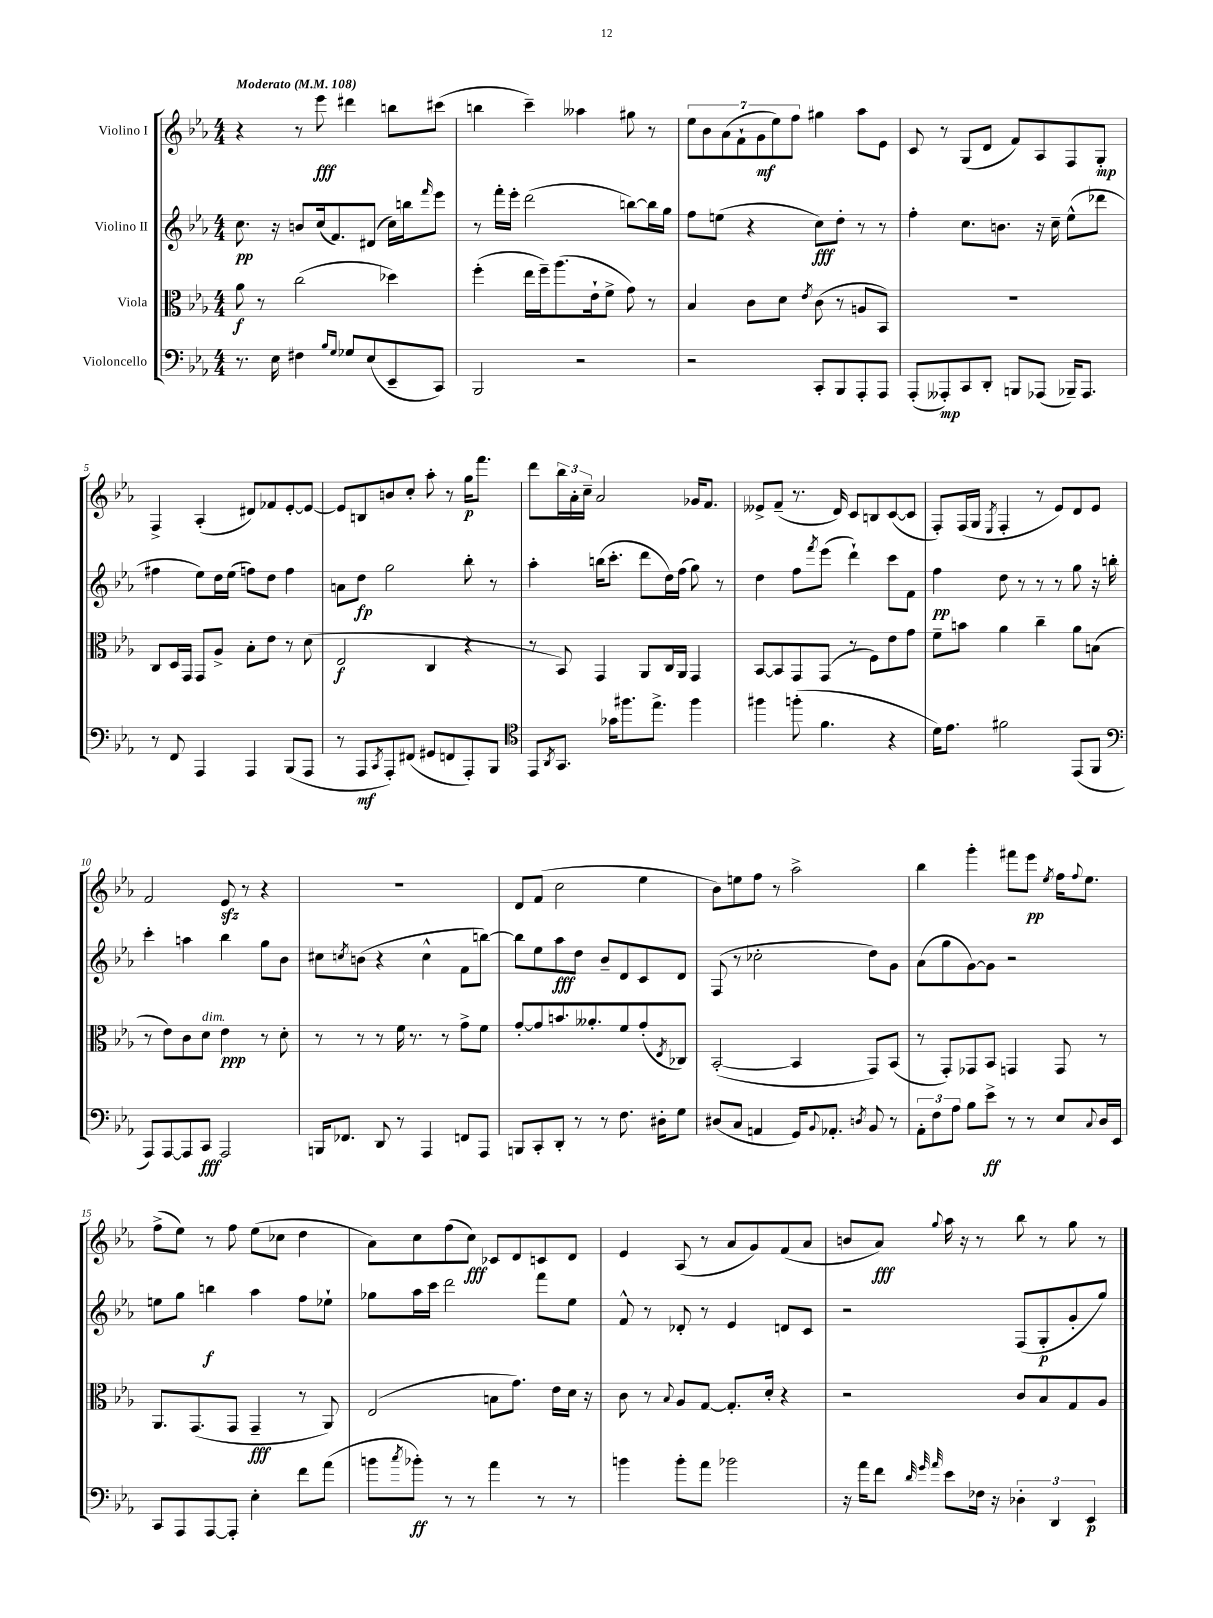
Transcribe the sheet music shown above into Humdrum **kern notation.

**kern	**dynam	**kern	**dynam	**kern	**dynam	**kern	**dynam
*part4	*part4	*part3	*part3	*part2	*part2	*part1	*part1
*staff4	*staff4	*staff3	*staff3	*staff2	*staff2	*staff1	*staff1
*I"Violoncello	*	*I"Viola	*	*I"Violino II	*	*I"Violino I	*
*clefF4	*	*clefC3	*	*clefG2	*	*clefG2	*
*k[b-e-a-]	*	*k[b-e-a-]	*	*k[b-e-a-]	*	*k[b-e-a-]	*
*M4/4	*	*M4/4	*	*M4/4	*	*M4/4	*
*MM108	*	*MM108	*	*MM108	*	*MM108	*
=1	=1	=1	=1	=1	=1	=1	=1
!	!	!	!	!	!	!LO:TX:a:B:t=Moderato	!
8.r	.	8a-\	f	8.cc\	pp	4r	.
.	.	8r	.	.	.	.	.
16E-\	.	.	.	16r	.	.	.
4F#X\	.	(2cc\	.	8bn/L	.	8r	.
.	.	.	.	(16cc/k	.	8eee-\	fff
.	.	.	.	8.f/)	.	.	.
16qqB-/LL	.	.	.	.	.	.	.
16qqG/JJ	.	.	.	.	.	.	.
8G-X/L	.	.	.	.	.	4ddd#X\	.
(8E-/	.	.	.	(8d#X/J	.	.	.
8EE-~/	.	4dd-X\)	.	16cc\LL)	.	8bbn\L	.
.	.	.	.	16bbn\J	.	.	.
.	.	.	.	16qqfff/	.	.	.
8CC/J)	.	.	.	8eee-\J	.	(8ccc#X\J	.
=2	=2	=2	=2	=2	=2	=2	=2
2BBB-/	.	(4ff'\	.	8r	.	4bbn\	.
.	.	.	.	16fff'\LL	.	.	.
.	.	.	.	16eee-'\JJ	.	.	.
.	.	16ee-\LL	.	(2ddd\	.	4ccc~\)	.
.	.	16ff~\J)	.	.	.	.	.
.	.	(8.aa-\	.	.	.	.	.
2r	.	.	.	.	.	4aa--X\	.
.	.	16e-`\k	.	.	.	.	.
.	.	8f^\J	.	.	.	.	.
.	.	8g\)	.	[8bbn\L)	.	8gg#X\	.
.	.	8r	.	16bb\L]	.	8r	.
.	.	.	.	16gg\JJ	.	.	.
=3	=3	=3	=3	=3	=3	=3	=3
2r	.	4B-/	.	8ff\L	.	14ee-\L	.
.	.	.	.	.	.	14b-\	.
.	.	.	.	(8een\J	.	.	.
.	.	.	.	.	.	(14a-\	.
.	.	.	.	.	.	14f`\	.
.	.	8c\L	.	4r	.	.	.
.	.	.	.	.	.	14g\	mf
.	.	.	.	.	.	14ee-\)	.
.	.	8d\J	.	.	.	.	.
.	.	.	.	.	.	14ff\J	.
.	.	8qe-/	.	.	.	.	.
8CC'/L	.	(8c\	.	8cc\L)	fff	4gg#X\	.
8BBB-/	.	8r	.	8dd'\J	.	.	.
8AAA-'/	.	8An/L	.	8r	.	8aa-\L	.
8AAA-/J	.	8BB-/J)	.	8r	.	8e-\J	.
=4	=4	=4	=4	=4	=4	=4	=4
(8AAA-'/L	.	1r	.	4ff'\	.	8c/	.
8AAA--X'/)	mp	.	.	.	.	8r	.
8CC/	.	.	.	8.cc\L	.	(8G/L	.
8DD'/J	.	.	.	.	.	8d/J	.
.	.	.	.	8.bn\J	.	.	.
8BBBn/L	.	.	.	.	.	8f/L)	.
(8AAA-X/J	.	.	.	16r	.	8A-/	.
.	.	.	.	16cc~\	.	.	.
16BBB-X~/KL)	.	.	.	(8ee-^^\L	.	8F/	.
8.AAA-/J	.	.	.	.	.	.	.
.	.	.	.	8ddd-X\J	.	8G'/J	mp
!!LO:LB:g=z
=5	=5	=5	=5	=5	=5	=5	=5
8r	.	8C/L	.	4ff#X\	.	4F^/	.
8FF/	.	16D/L	.	.	.	.	.
.	.	16GG/JJ	.	.	.	.	.
4AAA-/	.	8GG/L	.	8ee-\L)	.	(4A-'/	.
.	.	8A-^/J	.	16dd\L	.	.	.
.	.	.	.	(16ee-\JJ	.	.	.
4AAA-/	.	8B-'\L	.	8ffn\L)	.	8d#X/L)	.
.	.	8e-\J	.	8dd\J	.	8f-X/	.
(8BBB-/L	.	8r	.	4ff\	.	[8e-'/	.
8AAA-/J	.	(8d\	.	.	.	8e-/J_	.
=6	=6	=6	=6	=6	=6	=6	=6
8r	.	2E-/	f	8an\L	.	8e-/L]	.
8AAA-/L	mf	.	.	8dd\J	fp	8Bn/	.
8qCC/	.	.	.	.	.	.	.
8AAA-'/)	.	.	.	2gg\	.	8bn/	.
(8FF#X/J	.	.	.	.	.	8cc'/J	.
8GG#X/L	.	4C/	.	.	.	8aa-'\	.
8FFn/	.	.	.	.	.	8r	.
8AAA-'/)	.	4r	.	8bb-'\	.	16gg\KL	p
.	.	.	.	.	.	8.fff\J	.
8BBB-/J	.	.	.	8r	.	.	.
=7	=7	=7	=7	=7	=7	=7	=7
*clefC4	*	*	*	*	*	*	*
8EE-/L	.	8r	.	4aa-'\	.	8ddd\L	.
8qAA-/	.	.	.	.	.	.	.
8.GG/J	.	8BB-/)	.	.	.	24bb-\L	.
.	.	.	.	.	.	24a-'\	.
.	.	.	.	.	.	24cc~\JJ	.
.	.	4GG/	.	(16bbn\KL	.	2a-/	.
16g-X\KL	.	.	.	8.ccc'\J	.	.	.
8.ff#X\	.	.	.	.	.	.	.
.	.	8AA-/L	.	8ddd\L	.	.	.
8.ee-^\J	.	.	.	.	.	.	.
.	.	16C/L	.	16dd\L)	.	.	.
.	.	16AA-/JJ	.	(16ff\JJ	.	.	.
4ff#\	.	4GG/	.	8gg\)	.	16g-X/KL	.
.	.	.	.	.	.	8.f/J	.
.	.	.	.	8r	.	.	.
=8	=8	=8	=8	=8	=8	=8	=8
4ff#X\	.	[8BB-/L	.	4dd\	.	8e--X^/L	.
.	.	8BB-/]	.	.	.	(8f~/J	.
(8ffn'\	.	8GG/	.	8ff\L	.	8.r	.
.	.	.	.	8qfff/	.	.	.
4.f\	.	(8GG/J	.	(8eee-\J	.	.	.
.	.	.	.	.	.	16d/)	.
.	.	8r	.	4ddd`\)	.	8c/L	.
.	.	8F\L)	.	.	.	8Bn/	.
4r	.	8e-\	.	8ccc\L	.	([8c/	.
.	.	8g\J	.	8f\J	.	8c/J]	.
=9	=9	=9	=9	=9	=9	=9	=9
16d\KL)	.	8f~\L	.	4ff\	pp	8F'/L)	.
8.e-\J	.	.	.	.	.	.	.
.	.	8bn\J	.	.	.	(16F/L	.
.	.	.	.	.	.	16G/JJ	.
.	.	.	.	.	.	8qE-/	.
2f#X\	.	4a-\	.	8dd\	.	4F'/	.
.	.	.	.	8r	.	.	.
.	.	4cc~\	.	8r	.	8r	.
.	.	.	.	8r	.	8e-/L)	.
(8EE-/L	.	8a-\L	.	8gg\	.	8d/	.
8FF/J	.	(8Bn\J	.	16r	.	8e-/J	.
.	.	.	.	16bbn'\	.	.	.
!!LO:LB:g=z
=10	=10	=10	=10	=10	=10	=10	=10
*clefF4	*	*	*	*	*	*	*
8AAA-/L)	.	8r	.	4ccc'\	.	2f/	.
[8AAA-/	.	8e-\L)	.	.	.	.	.
8AAA-/]	.	8c\	.	4aan\	.	.	.
!	!	!LO:TX:a:i:t=dim.	!	!	!	!	!
8CC/J	fff	8d\J	.	.	.	.	.
2AAA-/	.	4e-\	ppp	4bb-\	.	8e-zz/	.
.	.	.	.	.	.	8r	.
.	.	8r	.	8gg\L	.	4r	.
.	.	8d'\	.	8b-\J	.	.	.
=11	=11	=11	=11	=11	=11	=11	=11
16BBBn/KL	.	8r	.	8cc#X\L	.	1r	.
8.FF-X/J	.	.	.	.	.	.	.
.	.	.	.	8qccn/	.	.	.
.	.	8r	.	(8bn\J	.	.	.
8DD/	.	8r	.	4r	.	.	.
8r	.	16f\	.	.	.	.	.
.	.	8.r	.	.	.	.	.
4AAA-/	.	.	.	4cc^^\	.	.	.
.	.	8r	.	.	.	.	.
8FFn/L	.	8g^\L	.	8f\L	.	.	.
8AAA-/J	.	8f\J	.	[8bbn\J)	.	.	.
=12	=12	=12	=12	=12	=12	=12	=12
8BBBn/L	.	[8g'/L	.	8bb\L]	.	8d/L	.
8CC'/	.	8g/]	.	8ee-\	.	(8f/J	.
8DD'/J	.	8.bn/	.	8aa-\	fff	2cc\	.
8r	.	.	.	8dd\J	.	.	.
.	.	8.a--X'/	.	.	.	.	.
8r	.	.	.	8b-~/L	.	.	.
8.F\	.	8f/	.	8d/	.	.	.
.	.	(8g'/	.	8c/	.	4ee-\	.
16D#X'\KL	.	.	.	.	.	.	.
.	.	8qE-/	.	.	.	.	.
8G\J	.	8C-X/J)	.	8d/J	.	.	.
=13	=13	=13	=13	=13	=13	=13	=13
(8D#X/L	.	([2BB-'/	.	(8F/	.	8b-\L)	.
8C/J	.	.	.	8r	.	8een\	.
4AAn/	.	.	.	2cc-X'\	.	8ff\J	.
.	.	.	.	.	.	8r	.
16GG/KL)	.	4BB-/]	.	.	.	2aa-^\	.
8qqBB-/	.	.	.	.	.	.	.
8.AA-X'/J	.	.	.	.	.	.	.
8qDn/	.	.	.	.	.	.	.
8BB-/	.	8GG/L)	.	8dd\L)	.	.	.
8r	.	(8BB-/J	.	8g\J	.	.	.
=14	=14	=14	=14	=14	=14	=14	=14
12AA-'\L	.	8r	.	(8a-\L	.	4bb-\	.
12F\	.	.	.	.	.	.	.
.	.	8GG'/L)	.	8gg\	.	.	.
12A-\J	.	.	.	.	.	.	.
8B-\L	.	8GG-X/	.	[8g\)	.	4ggg'\	.
8e-^\J	ff	8BB-/J	.	8g\J]	.	.	.
8r	.	4GGn/	.	2r	.	8fff#X\L	.
8r	.	.	.	.	.	8eee-\J	pp
.	.	.	.	.	.	8qee-/	.
8E-/L	.	8GG/	.	.	.	16ff\KL	.
.	.	.	.	.	.	8qqff/	.
.	.	.	.	.	.	8.ee-\J	.
8qqC/	.	.	.	.	.	.	.
16D/L	.	8r	.	.	.	.	.
16EE-/JJ	.	.	.	.	.	.	.
!!LO:LB:g=z
=15	=15	=15	=15	=15	=15	=15	=15
8CC/L	.	8.AA-/L	.	8een\L	.	(8ff^\L	.
8AAA-/	.	.	.	8gg\J	.	8ee-\J)	.
.	.	(8.GG/	.	.	.	.	.
[8AAA-/	.	.	.	4bbn\	f	8r	.
8AAA-'/J]	.	8GG/J	.	.	.	8ff\	.
4E-'\	.	4GG~/	fff	4aa-\	.	(8ee-\L	.
.	.	.	.	.	.	8cc-X\J	.
8f\L	.	8r	.	8ff\L	.	4dd\	.
(8a-\J	.	8AA-/)	.	8ee-X`\J	.	.	.
=16	=16	=16	=16	=16	=16	=16	=16
8bn\L	.	(2E-/	.	8gg-X\L	.	8a-\L)	.
8qcc/	.	.	.	.	.	.	.
8b-X'\J)	ff	.	.	16aa-\L	.	8cc\	.
.	.	.	.	16ccc\JJ	.	.	.
8r	.	.	.	2ddd\	.	(8ff\	.
8r	.	.	.	.	.	8cc\J)	fff
4a-\	.	8Bn\L	.	.	.	8c-X/L	.
.	.	8.g\J)	.	.	.	8d/	.
8r	.	.	.	8fff\L	.	8cn/	.
.	.	16e-\LL	.	.	.	.	.
8r	.	16d\JJ	.	8ee-\J	.	8d/J	.
.	.	16r	.	.	.	.	.
=17	=17	=17	=17	=17	=17	=17	=17
4bn\	.	8c\	.	8f^^/	.	4e-/	.
.	.	8r	.	8r	.	.	.
.	.	8qqB-/	.	.	.	.	.
8b'\L	.	8A-/L	.	8d-X'/	.	(8A-/	.
8a-\J	.	[8G/J	.	8r	.	8r	.
2b-X\	.	8.G'/L]	.	4e-/	.	8a-/L	.
.	.	.	.	.	.	8g/)	.
.	.	16d'/Jk	.	.	.	.	.
.	.	4r	.	8dn/L	.	(8f/	.
.	.	.	.	8c/J	.	8a-/J	.
=18	=18	=18	=18	=18	=18	=18	=18
16r	.	2r	.	2r	.	8bn/L	.
16a-\KL	.	.	.	.	.	.	.
8f\J	.	.	.	.	.	8a-/J)	fff
32qqd/	.	.	.	.	.	.	.
32qqg/	.	.	.	.	.	.	.
32qqa-/	.	.	.	.	.	8qqgg/	.
8e-\L	.	.	.	.	.	16aa-\	.
.	.	.	.	.	.	16r	.
16F-X\Jk	.	.	.	.	.	8r	.
16r	.	.	.	.	.	.	.
6D-X'\	.	8c/L	.	(8F/L	.	8bb-\	.
.	.	8B-/	.	8G'/	p	8r	.
6DD/	.	.	.	.	.	.	.
.	.	8G/	.	8g'/	.	8gg\	.
6EE-/	p	.	.	.	.	.	.
.	.	8A-/J	.	8gg/J)	.	8r	.
==	==	==	==	==	==	==	==
*-	*-	*-	*-	*-	*-	*-	*-
